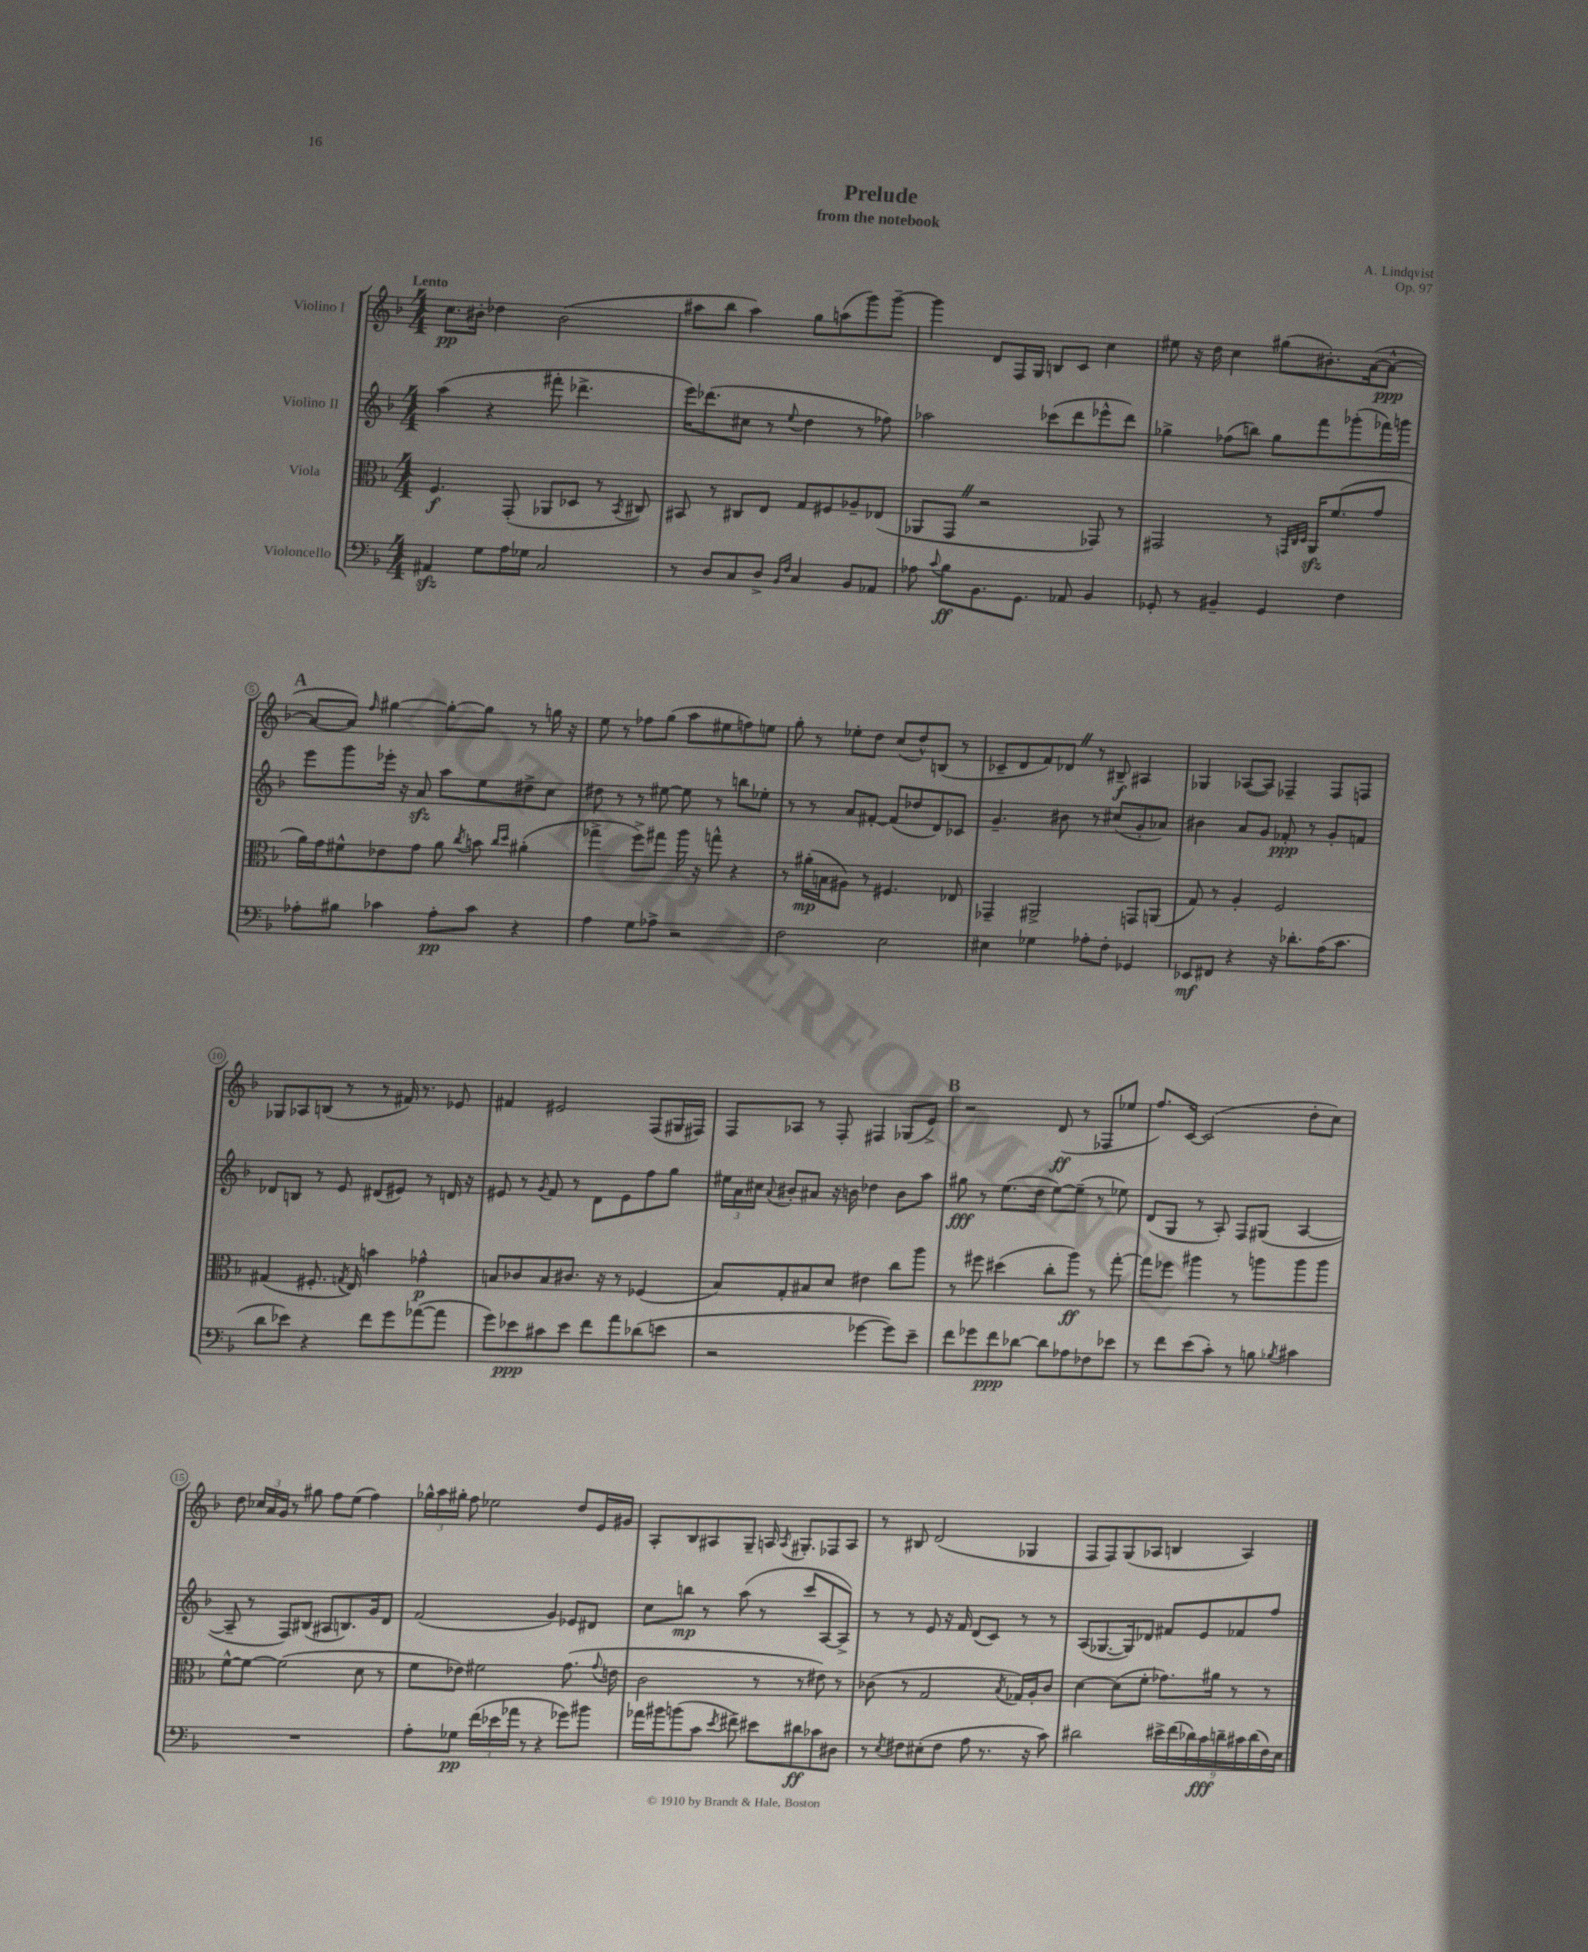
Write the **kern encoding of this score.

**kern	**dynam	**kern	**dynam	**kern	**dynam	**kern	**dynam
*part4	*part4	*part3	*part3	*part2	*part2	*part1	*part1
*staff4	*staff4	*staff3	*staff3	*staff2	*staff2	*staff1	*staff1
*I"Violoncello	*	*I"Viola	*	*I"Violino II	*	*I"Violino I	*
*clefF4	*	*clefC3	*	*clefG2	*	*clefG2	*
*k[b-]	*	*k[b-]	*	*k[b-]	*	*k[b-]	*
*M4/4	*	*M4/4	*	*M4/4	*	*M4/4	*
=1	=1	=1	=1	=1	=1	=1	=1
!	!	!	!	!	!	!LO:TX:a:B:t=Lento	!
4AA#Xzz/	.	4.F/	f	(4aa\	.	8.cc\L	pp
.	.	.	.	.	.	16b#X'\Jk	.
8G\L	.	.	.	4r	.	4dd-X\	.
16A\L	.	(8GG'/	.	.	.	.	.
16G-X\JJ	.	.	.	.	.	.	.
2C/	.	8AA-X/L	.	8fff#X'\	.	(2b#\	.
.	.	8D-X/J	.	4.ddd-X^\	.	.	.
.	.	8r	.	.	.	.	.
.	.	8qBB-/	.	.	.	.	.
.	.	8C#X/)	.	.	.	.	.
=2	=2	=2	=2	=2	=2	=2	=2
8r	.	8BB#X/	.	16eee\KL)	.	8aa#X\L	.
.	.	.	.	(8.ddd-X\	.	.	.
8D/L	.	8r	.	.	.	8bb-\J	.
8C/	.	8C#X/L	.	8cc#X\J	.	4aa#\)	.
8D^/J	.	8E/J	.	8r	.	.	.
16qqBB-/LL	.	.	.	.	.	.	.
16qqF/JJ	.	.	.	8qqee/	.	.	.
4C/	.	8G/L	.	4dd\	.	8gg\L	.
.	.	8F#X/	.	.	.	(8aan\	.
8BB-/L	.	8A-X~/	.	8r	.	8ggg\)	.
8AA-X/J	.	(8E-X/J	.	8ff-X\)	.	[8ggg~\J	.
=3	=3	=3	=3	=3	=3	=3	=3
8A-X\	.	8AA-X/L	.	2aa-X\	.	4ggg\]	.
8qqc/	.	.	.	.	.	.	.
8B-\L	ff	8GGZ/J	.	.	.	.	.
8.BB-\	.	2r	.	.	.	8d/L	.
.	.	.	.	.	.	16F/L	.
8.GG\J	.	.	.	.	.	16G/JJ	.
.	.	.	.	(8ccc-X\L	.	8Bn/L	.
8AA-X/	.	.	.	8ddd\	.	8c/J	.
4BB-/	.	8GG-X/)	.	8eee-X^^\	.	4cc\	.
.	.	8r	.	8ddd\J)	.	.	.
=4	=4	=4	=4	=4	=4	=4	=4
8GG-X'/	.	2GG#X/	.	4gg-X^\	.	8ee#X\	.
8r	.	.	.	.	.	16r	.
.	.	.	.	.	.	16dd\	.
4BB#X~/	.	.	.	(8ff-X\L	.	4cc\	.
.	.	.	.	8bbn\J)	.	.	.
4GG-/	.	8r	.	8gg-\L	.	(8gg#X\L	.
.	.	32qqGGn/LLL	.	.	.	.	.
.	.	32qqC/	.	.	.	.	.
.	.	32qqD/JJJ	.	.	.	.	.
.	.	16AAzz/KL	.	8fff\	.	8.b#X'\)	.
.	.	(8.f/	.	.	.	.	.
4F\	.	.	.	(8ggg-X'\	.	.	.
.	.	.	.	.	.	([16a\k	.
.	.	8g/J	.	16fff-X\L)	.	8a^^\J_	ppp
.	.	.	.	16gggn\JJ	.	.	.
!!LO:LB:g=z
!!LO:REH:place=s1:t=A
=5	=5	=5	=5	=5	=5	=5	=5
8A-X'\L	.	16a\LL)	.	8eee\L	.	8a/L_	.
.	.	16g\J	.	.	.	.	.
8B#X\J	.	8f#X^^\	.	8ggg\	.	8a/J])	.
.	.	.	.	.	.	16qqff/	.
4c-X\	.	8e-X\	.	16eee-X'\Jk	.	[4gg#X\	.
.	.	.	.	16r	.	.	.
.	.	8g\J	.	8azz/	.	.	.
8A-'\L	pp	8a\	.	8aa\L	.	8gg#'\L_	.
.	.	8qcc/	.	.	.	.	.
8c-\J	.	8bn\	.	8ee\	.	8gg#\J]	.
.	.	16qqcc/LL	.	.	.	.	.
.	.	16qqdd/JJ	.	.	.	.	.
4r	.	(4a#X'\	.	8dd#X^\	.	8r	.
.	.	.	.	8cc\J	.	16ggn\	.
.	.	.	.	.	.	16r	.
=6	=6	=6	=6	=6	=6	=6	=6
4A\	.	4gg-X^\	.	8dd#X\	.	8ee\	.
.	.	.	.	8r	.	8r	.
8G\L	.	8ff^\L)	.	8r	.	8ff-X\L	.
8A-X^\J	.	8gg#X\J	.	[8ee#X\	.	(8gg\J	.
2r	.	16aa\	.	8ee#\]	.	8aa\L	.
.	.	16r	.	.	.	.	.
.	.	8ggn^^\	.	8r	.	8ee#X\	.
.	.	4r	.	8bbn\L	.	8ffn\)	.
.	.	.	.	8ee-X'\J	.	8een\J	.
=7	=7	=7	=7	=7	=7	=7	=7
2F\	.	8r	.	8r	.	8gg'\	.
.	.	(16a#X'\LL	mp	8r	.	8r	.
.	.	16Bn\J	.	.	.	.	.
.	.	8A#X\J)	.	8a/L	.	8ee-X'\L	.
.	.	8r	.	[8f#X'/J	.	8dd\J	.
2E\	.	4.F#X/	.	(8f#/L]	.	(8cc/L	.
.	.	.	.	8dd-X/	.	8dd^^/)	.
.	.	.	.	8d/)	.	(8Bn/J	.
.	.	8E-X/	.	8c-X/J	.	8r	.
=8	=8	=8	=8	=8	=8	=8	=8
4E#X\	.	4GG-X~/	.	4.g~/	.	8c-X~/L	.
.	.	.	.	.	.	8d/	.
4G-X\	.	2AA#X^/	.	.	.	8f/)	.
.	.	.	.	8b#X\	.	8d-XZ/J	.
8A-X'\L	.	.	.	8r	.	8r	.
8F'\J	.	.	.	(8cc#X/L	.	8B#X~/	f
4GG-X/	.	8GGn/L	.	8g'/	.	4A#X/	.
.	.	(8AAn/J	.	8a-X/J)	.	.	.
=9	=9	=9	=9	=9	=9	=9	=9
8EE-X/L	mf	8G/)	.	4b#X\	.	4G-X/	.
8FF#X/J	.	8r	.	.	.	.	.
4r	.	4A'/	.	8a/L	.	([8A-X/L	.
.	.	.	.	8g/J	.	8A-/J])	.
16r	.	2F/	.	8f-X'/	ppp	4F-X~/	.
8.d-X'\L	.	.	.	.	.	.	.
.	.	.	.	8r	.	.	.
(16A\K	.	.	.	8g'/L	.	8F-/L	.
8.c\J	.	.	.	.	.	.	.
.	.	.	.	8fn/J	.	8Fn/J	.
!!LO:LB:g=z
=10	=10	=10	=10	=10	=10	=10	=10
8d\L	.	(4G#X/	.	8d-X/L	.	8G-X/L	.
8e-X\J)	.	.	.	8Bn/J	.	8A-X/	.
4r	.	8.F#X'/	.	8r	.	(8Bn/J	.
.	.	.	.	8e/	.	8r	.
.	.	8qGn/	.	.	.	.	.
.	.	16E/)	.	.	.	.	.
8f\L	.	4bn\	.	(8d#X/L	.	8r	.
8g\	.	.	.	8e#X/J)	.	16f#X/)	.
.	.	.	.	.	.	8.r	.
([8a-X\	.	4g-X^^\	p	8r	.	.	.
8a-\J]	.	.	.	16dn/	.	8e-X/	.
.	.	.	.	16r	.	.	.
=11	=11	=11	=11	=11	=11	=11	=11
8g\L)	.	8Bn/L	.	8e#X/	.	4f#X/	.
8e-X\	ppp	8c-X/	.	8r	.	.	.
.	.	.	.	8qg/	.	.	.
8c#X\	.	8B/	.	8f/	.	2e#X/	.
8e-\J	.	8.c#X/J	.	8r	.	.	.
8f\L	.	.	.	8d\L	.	.	.
.	.	16r	.	.	.	.	.
8a\	.	8r	.	8e#\	.	.	.
(8d-X\	.	(4F-X/	.	8ff\	.	(8F/L	.
8en\J	.	.	.	8gg\J	.	16G#X/L	.
.	.	.	.	.	.	16F#X/JJ)	.
=12	=12	=12	=12	=12	=12	=12	=12
2r	.	8B-/L)	.	24ee#X\LL	.	8F/L	.
.	.	.	.	24a\	.	.	.
.	.	.	.	24cc#X\JJ	.	.	.
.	.	.	.	8qqa/	.	.	.
.	.	8G'/	.	8b#X'/L	.	8A-X/J	.
.	.	8B#X/	.	8a#X/J	.	8r	.
.	.	8d/J	.	16r	.	8F'/	.
.	.	.	.	16bn\	.	.	.
[4g-X\	.	4e#X\	.	4dd-X\	.	4F#X/	.
8g-\L])	.	8cc\L	.	8b\L	.	(8G-X/L	.
8e~\J	.	8aa\J	.	8aa\J	.	8e^/J)	.
!!LO:REH:place=s1:t=B
=13	=13	=13	=13	=13	=13	=13	=13
8f\L	.	8r	.	8gg#X\	fff	2r	.
8g-X\	.	8ff#X\	.	8r	.	.	.
8f\	ppp	(4dd#X\	.	(8.ee\L	.	.	.
[8d-X\J	.	.	.	.	.	.	.
.	.	.	.	16dd\Jk	.	.	.
8d-\L]	.	8cc'\L	.	[8ee\L)	.	(8d/	ff
8A-X\	.	8aa\J)	ff	(8ee~\J]	.	8r	.
8F-X\	.	8r	.	8r	.	8F-X/L	.
8e-X\J	.	[8gg'\	.	8ee-X\)	.	8ee-X/J	.
=14	=14	=14	=14	=14	=14	=14	=14
8r	.	8gg\L]	.	(8d/L	.	8.ff/L)	.
8f\L	.	8ff-X\J	.	8G/J	.	.	.
.	.	.	.	.	.	[16c/Jk	.
(8e\	.	4aa#X\	.	8r	.	(2c/]	.
8c'\J)	.	.	.	8A'/)	.	.	.
8r	.	8r	.	8F/L	.	.	.
8Bn\	.	8aan\L	.	(8G#X/J	.	.	.
8qB-X/	.	.	.	.	.	.	.
4c#X\	.	8aa\	.	[4A/	.	8dd'\L	.
.	.	8aa\J	.	.	.	8cc\J)	.
!!LO:LB:g=z
=15	=15	=15	=15	=15	=15	=15	=15
1r	.	[8f^^\L	.	8A~/]	.	8dd\	.
.	.	8f\J_	.	8r	.	24cc-X/LL	.
.	.	.	.	.	.	24a/	.
.	.	.	.	.	.	24g/JJ	.
.	.	(2f\]	.	8F/L)	.	8r	.
.	.	.	.	(8B#X/J	.	8gg#X\	.
.	.	.	.	8A#X/L	.	8ff\L	.
.	.	.	.	8.Bn/)	.	(8ee\J	.
.	.	8d\	.	.	.	4ff\)	.
.	.	.	.	16g/k	.	.	.
.	.	8r	.	8d/J	.	.	.
=16	=16	=16	=16	=16	=16	=16	=16
8A'\L	.	8f\L	.	(2f/	.	24gg-X^^\LL	.
.	.	.	.	.	.	24aa\	.
.	.	.	.	.	.	24gg#X'\JJ	.
8G-X\J	pp	8e-X\J)	.	.	.	8ff\	.
(24f\LL	.	2f#X\	.	.	.	2ee-X\	.
24e-X\	.	.	.	.	.	.	.
24a-X\JJ	.	.	.	.	.	.	.
8r	.	.	.	.	.	.	.
4r	.	.	.	4g/)	.	.	.
8g-X\L)	.	(8.g\	.	8e-X/L	.	8dd/L	.
8b#X\J	.	.	.	8d#X/J	.	16e/L	.
.	.	8qqg/	.	.	.	.	.
.	.	16en\	.	.	.	16g#X/JJ	.
=17	=17	=17	=17	=17	=17	=17	=17
16a-X\LL	.	2c\	.	8cc\L	.	8A'/L	.
16b#X\J	.	.	.	.	.	.	.
(8bn\	.	.	.	8bbn\J	mp	8B-/	.
8c\J	.	.	.	8r	.	8A#X/	.
8qe/	.	.	.	.	.	.	.
8f#X^\)	.	.	.	(8aa\	.	8G~/J	.
8e#X\L	.	8r	.	8r	.	16An/	.
.	.	.	.	.	.	8qA/	.
.	.	.	.	.	.	8.G#X'/L	.
8d#X\	ff	8r	.	8ccc/L	.	.	.
8c-X\	.	8e#X\)	.	[8A/	.	8F-X/	.
8D#X\J	.	8r	.	8A^/J])	.	8A/J	.
=18	=18	=18	=18	=18	=18	=18	=18
8r	.	(8c-X\	.	8r	.	8r	.
8qE/	.	.	.	.	.	.	.
8F#X\L	.	8r	.	8r	.	8B#X/	.
(8E#X'\	.	2G/	.	8e/	.	(2d/	.
8F#\J	.	.	.	16r	.	.	.
.	.	.	.	16f/	.	.	.
8A\	.	.	.	(8d/L	.	.	.
8.r	.	.	.	8c/J)	.	.	.
.	.	8qB-/	.	.	.	.	.
.	.	16G-X/LL)	.	8r	.	4G-X/	.
16r	.	16A'/J	.	.	.	.	.
8c\)	.	8c-/J	.	8r	.	.	.
=19	=19	=19	=19	=19	=19	=19	=19
2d#X\	.	[4d\	.	(8A/L	.	8F/L	.
.	.	.	.	[8.G-X/	.	8F/)	.
.	.	(8d\L]	.	.	.	(8G/	.
.	.	.	.	16G-/k])	.	.	.
.	.	8f'\J	.	8d-X/J	.	8A-X/J	.
18e#X^\LL	.	8.g-X\L)	.	8f#X/L	.	4Bn/	.
(18f\	.	.	.	.	.	.	.
18d-X\)	.	.	.	.	.	.	.
.	.	.	.	8e/	.	.	.
18c\	fff	.	.	.	.	.	.
.	.	16a#X\Jk	.	.	.	.	.
18dn~\	.	.	.	.	.	.	.
.	.	8r	.	8f-X/	.	4A-/)	.
18c#X\	.	.	.	.	.	.	.
(18d\	.	.	.	.	.	.	.
.	.	8r	.	8ff/J	.	.	.
18F\)	.	.	.	.	.	.	.
18E\JJ	.	.	.	.	.	.	.
==	==	==	==	==	==	==	==
*-	*-	*-	*-	*-	*-	*-	*-
